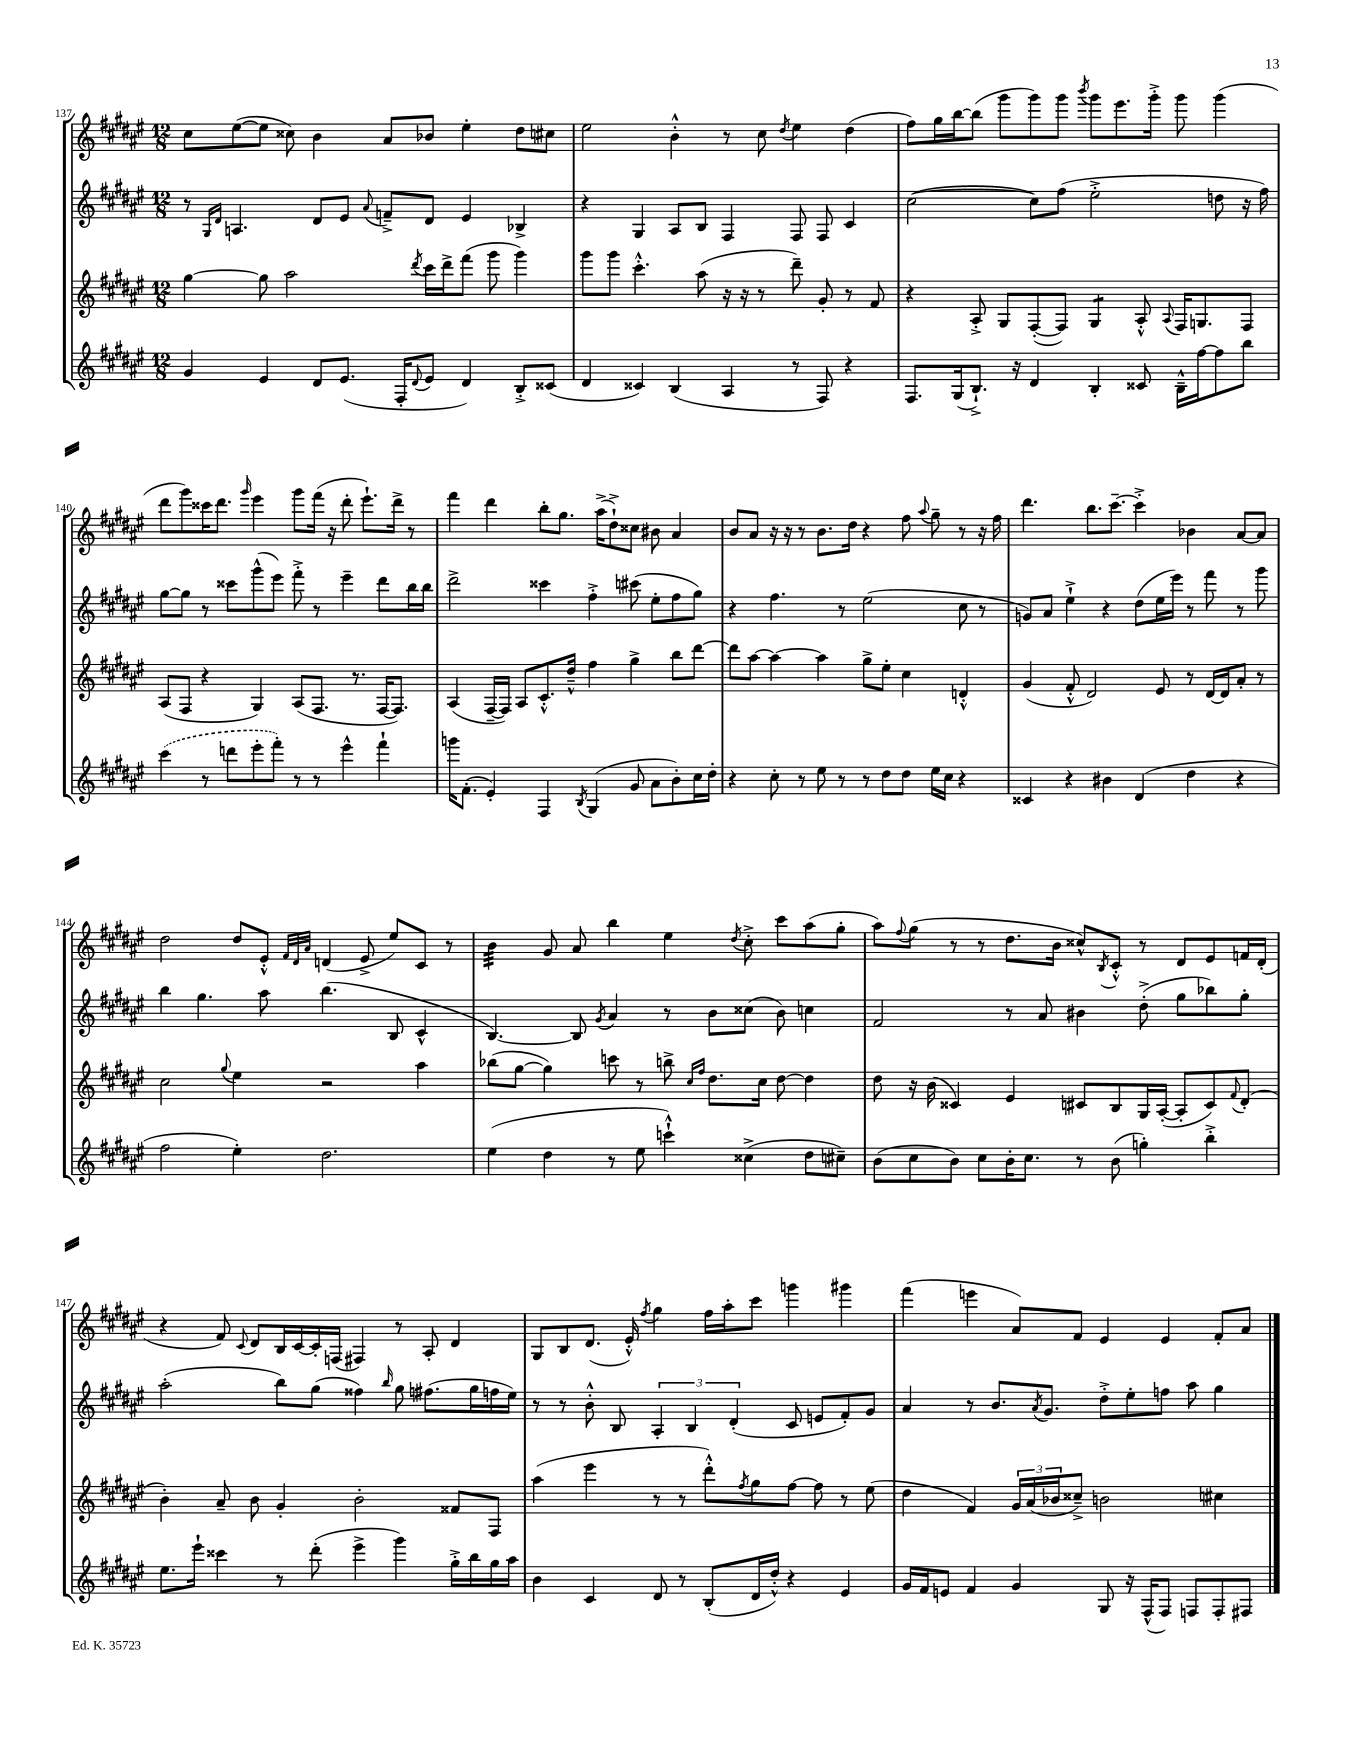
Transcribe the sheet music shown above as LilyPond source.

<<
\new StaffGroup <<
\new Staff = "s0" {
    \clef treble \key fis \major \numericTimeSignature \time 12/8
    cis''8 eis''8~( eis''8 cisis''8) b'4 ais'8 bes'8 eis''4-. dis''8 cis''8 |
    eis''2 b'4-.-^ r8 cis''8 \acciaccatura { dis''8 } eis''4 dis''4( |
    fis''8) gis''16 b''16~ b''8( gis'''8 gis'''8) gis'''8 \acciaccatura { b'''8 } gis'''8 eis'''8. gis'''16-.-> gis'''8 gis'''4( |
    dis'''8 gis'''8) cisis'''16 dis'''8. \grace { gis'''16 } eis'''4 gis'''8 fis'''16( r16 dis'''8-. eis'''8.-!) dis'''16-> r8 |
    fis'''4 dis'''4 b''8-. gis''8. ais''16->( dis''8-!->) cisis''8 bis'8 ais'4 |
    b'8 ais'8 r16 r16 r8 b'8. dis''16 r4 fis''8 \appoggiatura { ais''8 } gis''8-- r8 r16 fis''16 |
    dis'''4. b''8. cis'''8.~-- cis'''4-.-> bes'4 ais'8~ ais'8 |
    dis''2 dis''8 eis'8-.-^ \grace { fis'32 dis'32 ais'32 } d'4( eis'8-> eis''8) cis'8 r8 |
    b'4:32 gis'8 ais'8 b''4 eis''4 \acciaccatura { dis''8 } cis''8-.-> cis'''8 ais''8( gis''8-. |
    ais''8) \appoggiatura { fis''8 } gis''8( r8 r8 dis''8. b'16 cisis''8-^) \acciaccatura { b8 } cis'8-.-^ r8 dis'8 eis'8 f'16 dis'16-.( |
    r4 fis'8) \appoggiatura { cis'8 } dis'8 b16 cis'16~ cis'16-. f16( fis4) r8 ais8-. dis'4 |
    gis8 b8 dis'8.( eis'16-.-^) \acciaccatura { fis''8 } gis''4 fis''16 ais''16-. cis'''8 g'''4 gis'''4 |
    fis'''4( e'''4 ais'8) fis'8 eis'4 eis'4 fis'8-. ais'8 \bar "|." |
}
\new Staff = "s1" {
    \clef treble \key fis \major \numericTimeSignature \time 12/8
    r8 \grace { gis16 dis'16 } a4. dis'8 eis'8 \appoggiatura { ais'8 } f'8---> dis'8 eis'4 bes4-> |
    r4 gis4 ais8 b8 fis4 fis8 fis8 cis'4 |
    cis''2~( cis''8) fis''8( eis''2-.-> d''8 r16 fis''16) |
    gis''8~ gis''8 r8 cisis'''8 gis'''8-^( eis'''8) fis'''8-.-> r8 eis'''4-- dis'''8 b''16 b''16 |
    dis'''2-> cisis'''4 fis''4-.-> cis'''8( eis''8-. fis''8 gis''8) |
    r4 fis''4. r8 eis''2( cis''8 r8 |
    g'8) ais'8 eis''4-!-> r4 dis''8( eis''16 eis'''16) r8 fis'''8 r8 gis'''8 |
    b''4 gis''4. ais''8 b''4.( b8 cis'4-^ |
    b4.~) b8 \acciaccatura { gis'8 } ais'4 r8 b'8 cisis''8( b'8) c''4 |
    fis'2 r8 ais'8 bis'4 dis''8-.->( gis''8 bes''8) gis''8-. |
    ais''2-.( b''8) gis''8( fisis''4) \grace { b''16 } gis''8 fis''8.( gis''16 f''16 eis''16) |
    r8 r8 b'8-.-^ b8 \tuplet 3/2 { ais4-. b4 dis'4-.( } cis'8 e'8 fis'8-.) gis'8 |
    ais'4 r8 b'8. \acciaccatura { ais'8 } gis'8. dis''8-.-> eis''8-. f''8 ais''8 gis''4 \bar "|." |
}
\new Staff = "s2" {
    \clef treble \key fis \major \numericTimeSignature \time 12/8
    gis''4~ gis''8 ais''2 \acciaccatura { dis'''8 } cis'''16 dis'''16-> fis'''8( gis'''8 gis'''4) |
    gis'''8 gis'''8 cis'''4.-.-^ ais''8( r16 r16 r8 dis'''8--) gis'8-. r8 fis'8 |
    r4 ais8-.-> gis8 fis8~-.( fis8) gis4:8 ais8-.-^ \appoggiatura { ais8 } fis16 g8. fis8 |
    ais8( fis8 r4 gis4) ais8( fis8. r8. fis16~ fis8.) |
    ais4( fis16~-- fis16) ais8 cis'8.-.-^ dis''16---^ fis''4 gis''4-> b''8 dis'''8~ |
    dis'''8 ais''8~ ais''4~ ais''4 gis''8-> eis''8-. cis''4 d'4-.-^ |
    gis'4( fis'8-.-^ dis'2) eis'8 r8 dis'16~ dis'16 ais'8-. r8 |
    cis''2 \appoggiatura { gis''8 } eis''4 r2 ais''4 |
    bes''8( gis''8~ gis''4) c'''8 r8 b''8-> \grace { cis''16 fis''16 } dis''8. cis''16 dis''8~ dis''4 |
    dis''8 r16 b'16( cisis'4) eis'4 cis'8 b8 gis16 ais16~-.( ais8-. cis'8) \appoggiatura { fis'8 } dis'8-.( |
    b'4-.) ais'8-- b'8 gis'4-. b'2-. fisis'8 fis8 |
    ais''4( eis'''4 r8 r8 dis'''8-.-^) \acciaccatura { fis''8 } gis''8 fis''8~ fis''8 r8 eis''8( |
    dis''4 fis'4) \tuplet 3/2 { gis'16 ais'16( bes'16 } cisis''8--->) b'2 cis''4 \bar "|." |
}
\new Staff = "s3" {
    \clef treble \key fis \major \numericTimeSignature \time 12/8
    gis'4 eis'4 dis'8 eis'8.( fis16-. \appoggiatura { dis'8 } eis'8 dis'4) b8-.-> cisis'8( |
    dis'4 cisis'4) b4( ais4 r8 fis8) r4 |
    fis8. gis16( b8.-!->) r16 dis'4 b4-. cisis'8 b16---^ fis''16~ fis''8 b''8 |
    \once \slurDashed cis'''4( r8 d'''8 eis'''8-. fis'''8-.) r8 r8 eis'''4-^ fis'''4-! |
    g'''16 fis'8.-.( eis'4-.) fis4 \acciaccatura { b8 } gis4( gis'8 ais'8 b'8-.) cis''16 dis''16-. |
    r4 cis''8-. r8 eis''8 r8 r8 dis''8 dis''8 eis''16 cis''16 r4 |
    cisis'4 r4 bis'4 dis'4( dis''4 r4 |
    fis''2 eis''4-.) dis''2. |
    eis''4( dis''4 r8 eis''8 c'''4-!-^) cisis''4->( dis''8 cis''8--) |
    b'8( cis''8 b'8) cis''8 b'16-. cis''8. r8 b'8( g''4-.) b''4-.-> |
    eis''8. eis'''16-! cisis'''4 r8 dis'''8-.( eis'''4-> gis'''4) gis''16-.-> b''16 gis''16 ais''16 |
    b'4 cis'4 dis'8 r8 b8-.( dis'16 dis''16-.-^) r4 eis'4 |
    gis'16 fis'16 e'8 fis'4 gis'4 gis8 r16 fis16-^( fis8) f8 f8-. fis8 \bar "|." |
}
>>
>>
\layout { \context { \Score currentBarNumber = #137 } }
